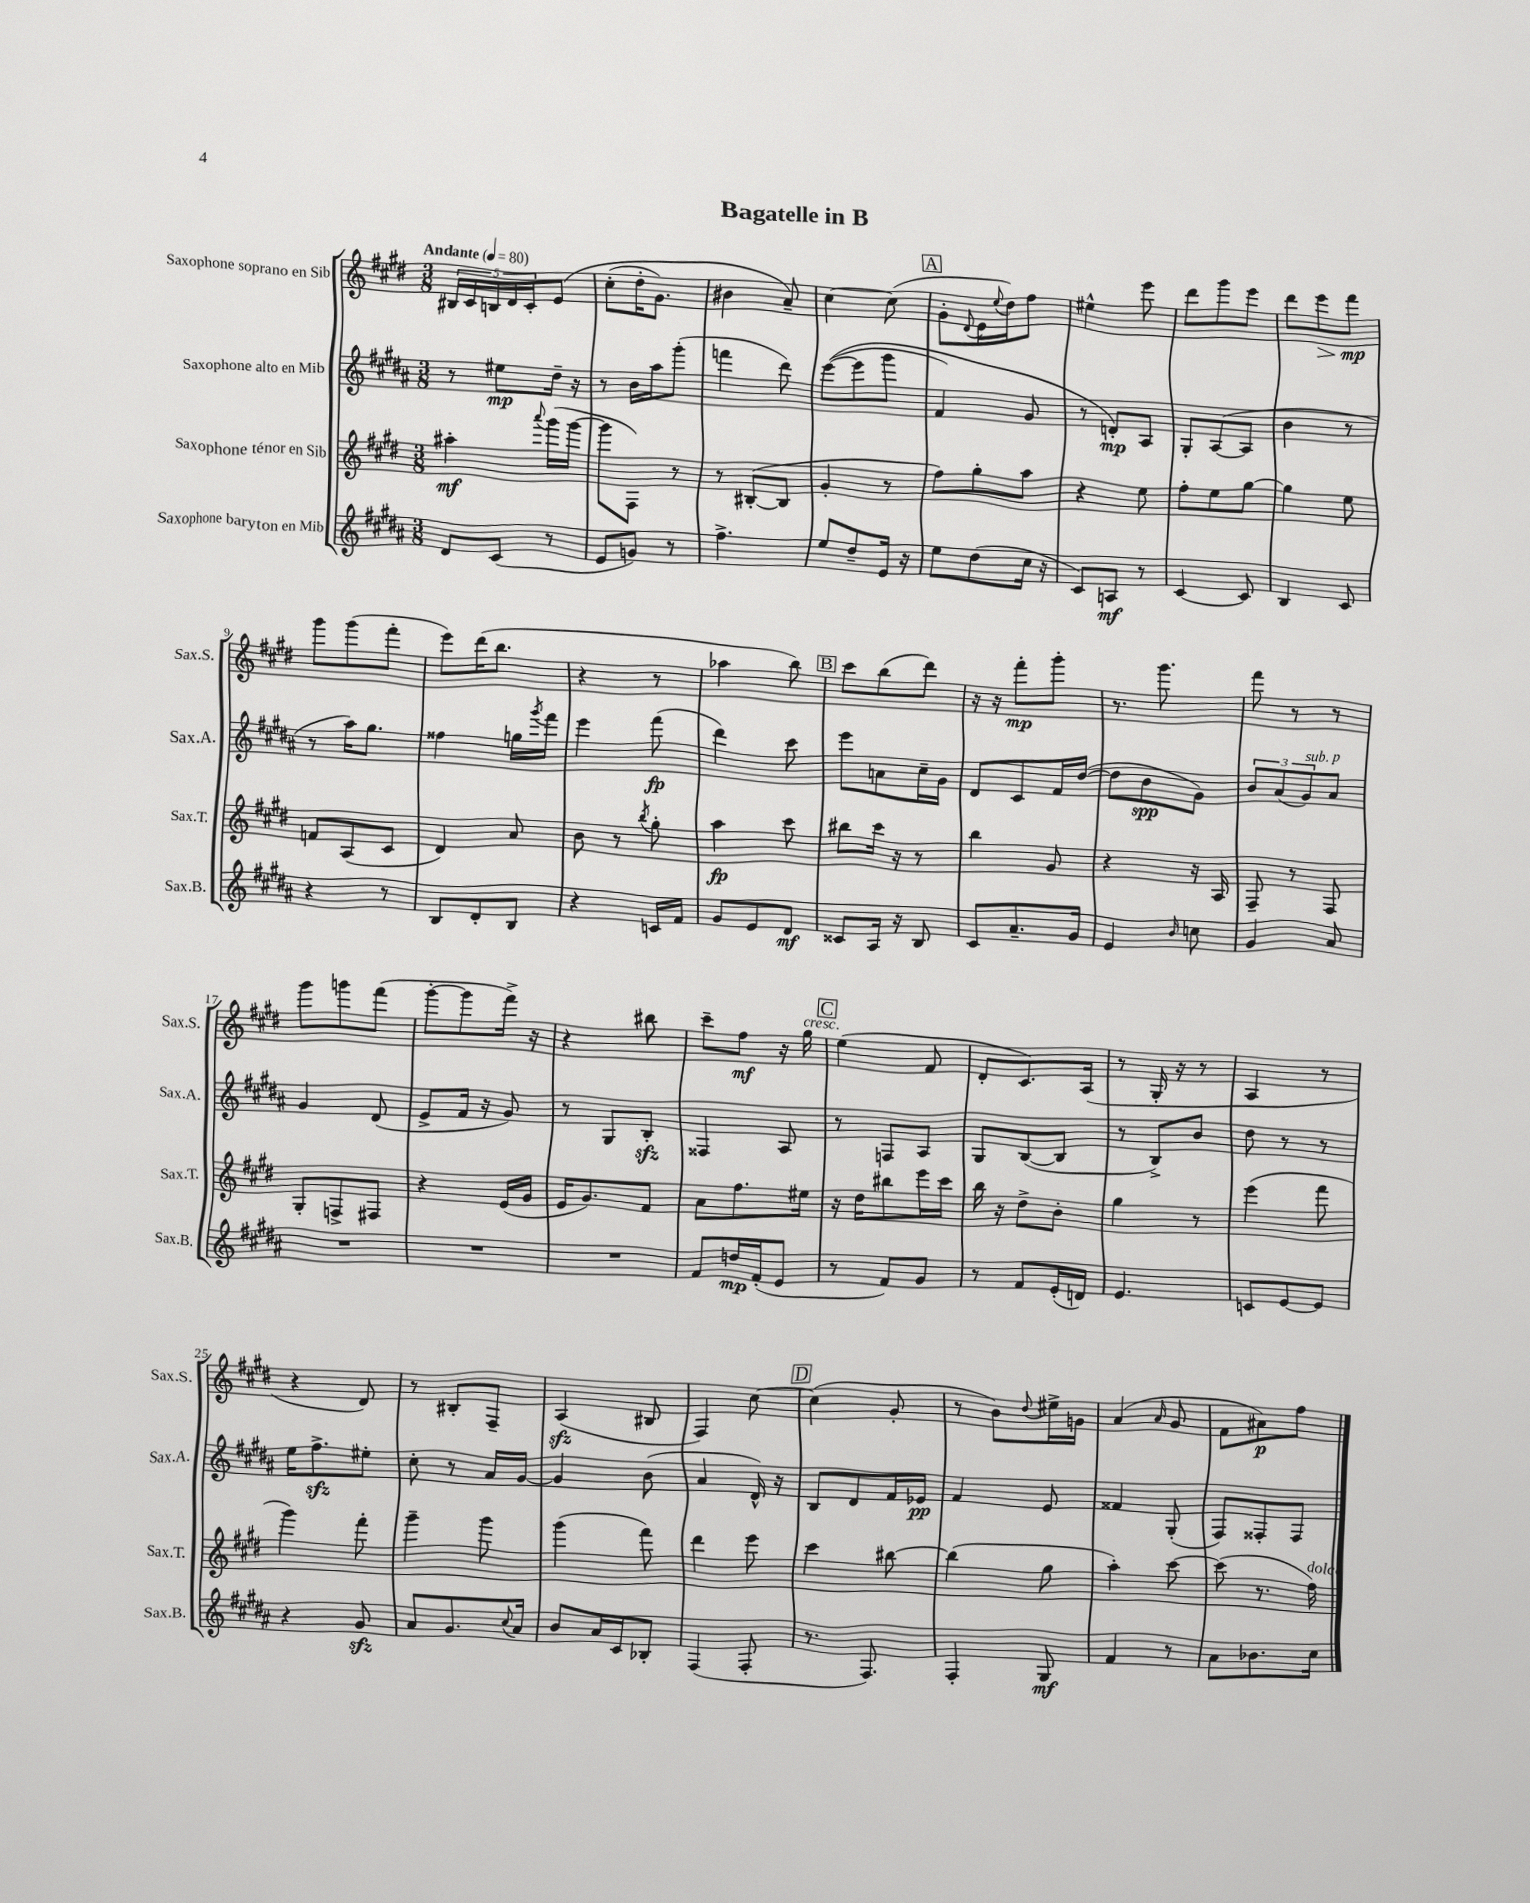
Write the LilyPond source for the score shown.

\header { title = "Bagatelle in B" }
<<
\new StaffGroup <<
\new Staff = "s0" \with { instrumentName = "Saxophone soprano en Sib" shortInstrumentName = "Sax.S." } {
    \clef treble \key e \major \numericTimeSignature \time 3/8 \tempo "Andante" 4 = 80
    \tuplet 5/4 { bis16 cis'16 b16 dis'16 cis'16-. } e'8\( |
    cis''8-.( dis''16-. gis'8.) |
    bis'4 a'8--\) |
    cis''4~ cis''8( |
    \mark \markup { \box "A" } gis'8-. \appoggiatura { dis'8 } e'16 \appoggiatura { e''8 } dis''16) fis''8 |
    eis''4-^ e'''8 |
    dis'''8 gis'''8 e'''8 |
    dis'''8 e'''8\> fis'''8\mp\! |
    gis'''8 gis'''8( fis'''8-. |
    e'''8) dis'''16( b''8. |
    r4 r8 |
    aes''4 b''8) |
    \mark \markup { \box "B" } cis'''8 b''8( dis'''8) |
    r16 r16 fis'''8-.\mp gis'''8-. |
    r8. gis'''8. |
    fis'''8 r8 r8 |
    gis'''8 g'''8 fis'''8( |
    gis'''8~-. gis'''8 fis'''16->) r16 |
    r4 bis''8 |
    cis'''8-- fis''8\mf r16 gis''16^\markup { \italic "cresc." } |
    \mark \markup { \box "C" } e''4( fis'8 |
    dis'8-. cis'8.) a16( |
    r8 gis16-. r16 r8 |
    a4 r8 |
    r4 dis'8) |
    r8 bis8-. fis8-- |
    a4\sfz( bis8 |
    fis4) cis''8~ |
    \mark \markup { \box "D" } cis''4( gis'8-. |
    r8 b'8) \appoggiatura { dis''8 } eis''16-> g'16 |
    a'4( \grace { a'16 } gis'8 |
    fis'8 ais'8\p) fis''8 \bar "|." |
}
\new Staff = "s1" \with { instrumentName = "Saxophone alto en Mib" shortInstrumentName = "Sax.A." } {
    \clef treble \key b \major \numericTimeSignature \time 3/8
    r8 eis''8\mp dis''16-- r16 |
    r8 b'16 ais''16 gis'''8-.( |
    f'''4 dis'''8) |
    e'''8~(\( e'''8 gis'''8 |
    \mark \markup { \box "A" } fis'4) gis'8 |
    r8 d'8-.\mp\) ais8 |
    gis8-. ais8~( ais8 |
    b'4 r8 |
    r8 ais''16) gis''8. |
    fisis''4 g''16 \acciaccatura { gis'''8 } fis'''16 |
    e'''4 fis'''8\fp( |
    dis'''4) cis'''8 |
    \mark \markup { \box "B" } e'''8 a'8 cis''16-- gis'16 |
    dis'8 cis'8 fis'16 dis''16~( |
    dis''8 b'8\spp gis'8) |
    \tuplet 3/2 { b'8 ais'8( gis'8^\markup { \italic "sub. p" }) } ais'8 |
    gis'4 dis'8( |
    e'8-> fis'16 r16 gis'8) |
    r8 gis8 b8-.\sfz |
    fisis4 ais8 |
    \mark \markup { \box "C" } r8 f8 ais8 |
    gis8 b8~( b8 |
    r8 b8->) b'8 |
    dis''8 r8 r8 |
    e''16 fis''8.->\sfz eis''8-. |
    cis''8-. r8 ais'16 gis'16~ |
    gis'4 b'8( |
    ais'4 dis'16-^) r16 |
    \mark \markup { \box "D" } b8 dis'8 fis'16 ees'16\pp |
    fis'4 e'8 |
    fisis'4 gis8-.( |
    fis8) fisis8-. fisis8 \bar "|." |
}
\new Staff = "s2" \with { instrumentName = "Saxophone ténor en Sib" shortInstrumentName = "Sax.T." } {
    \clef treble \key e \major \numericTimeSignature \time 3/8
    ais''4-.\mf \appoggiatura { a'''8 } gis'''16( gis'''16~ |
    gis'''8 fis8) r8 |
    r8 bis8~-.( bis8 |
    gis'4-. r8 |
    \mark \markup { \box "A" } fis''8) gis''8-. a''8 |
    r4 e''8 |
    fis''8-. e''8 gis''8~ |
    gis''4 e''8 |
    f'8 a8( cis'8 |
    dis'4) a'8 |
    b'8 r8 \acciaccatura { b''8 } gis''8-. |
    a''4\fp cis'''8 |
    \mark \markup { \box "B" } bis''8 cis'''16 r16 r8 |
    b''4 gis'8 |
    r4 r16 a16 |
    fis8-- r8 fis8 |
    gis8-. f8-> fis8 |
    r4 e'16( gis'16 |
    e'16 gis'8.) fis'8 |
    a'8 fis''8. eis''16 |
    \mark \markup { \box "C" } r16 dis''16 bis''8 e'''16 cis'''16 |
    b''16 r16 dis''8-> b'8-. |
    gis''4 r8 |
    e'''4( fis'''8 |
    gis'''4) fis'''8-. |
    gis'''4-- gis'''8 |
    gis'''4( fis'''8) |
    dis'''4 e'''8 |
    \mark \markup { \box "D" } cis'''4 bis''8~ |
    bis''4( gis''8 |
    a''4-.) cis'''8~ |
    cis'''8( r8. fis''16^\markup { \italic "dolce" }) \bar "|." |
}
\new Staff = "s3" \with { instrumentName = "Saxophone baryton en Mib" shortInstrumentName = "Sax.B." } {
    \clef treble \key b \major \numericTimeSignature \time 3/8
    dis'8 cis'8( r8 |
    e'8 g'8) r8 |
    fis''4.-> |
    e''8 dis''8-- e'16 r16 |
    \mark \markup { \box "A" } e''8 dis''8( cis''16 r16 |
    cis'8) a8\mf r8 |
    cis'4~ cis'8 |
    b4 cis'8 |
    r4 r8 |
    b8 dis'8-. b8 |
    r4 c'16 fis'16 |
    gis'8 e'8 dis'8\mf |
    \mark \markup { \box "B" } cisis'8 ais16 r16 b8 |
    cis'8 ais'8.-- gis'16 |
    e'4 \grace { b'16 } c''8 |
    gis'4 ais'8 |
    R4. |
    R4. |
    R4. |
    fis'8 d''16\mp fis'16-.( e'8 |
    \mark \markup { \box "C" } r8 fis'8) gis'8 |
    r8 fis'8 e'16-.( d'16) |
    e'4. |
    c'8 e'8~ e'8 |
    r4 gis'8\sfz |
    ais'8 gis'8. \appoggiatura { cis''8 } ais'16 |
    b'8 ais'16 cis'16 bes8-. |
    fis4( fis8-. |
    \mark \markup { \box "D" } r8. fis8.) |
    fis4-. gis8\mf |
    fis'4 r8 |
    ais'8 bes'8. cis''16 \bar "|." |
}
>>
>>
